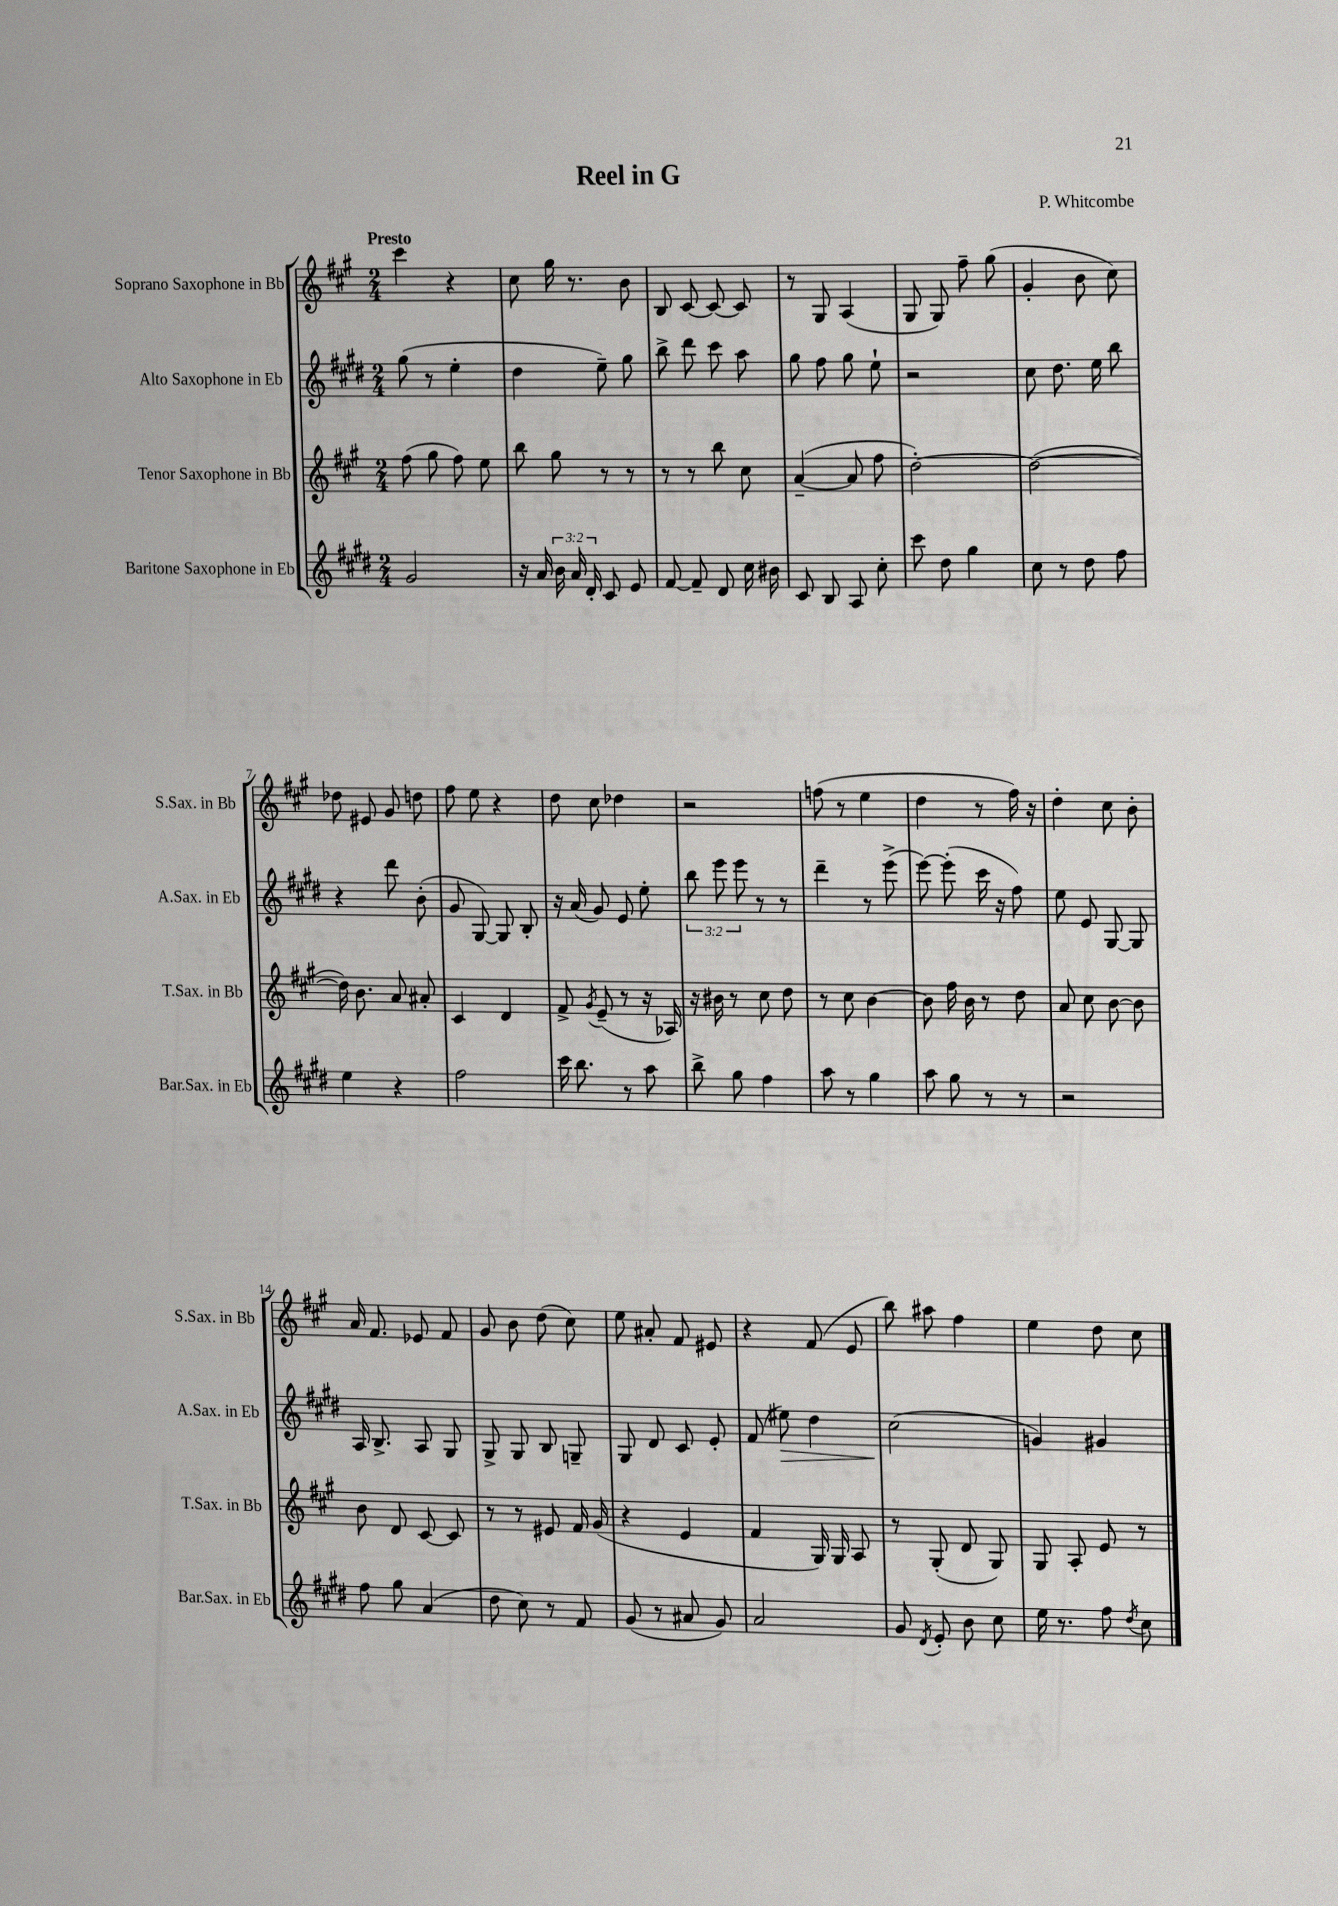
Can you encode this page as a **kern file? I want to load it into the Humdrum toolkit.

**kern	**kern	**kern	**kern
*staff4	*staff3	*staff2	*staff1
*clefG2	*clefG2	*clefG2	*clefG2
*k[f#c#g#d#]	*k[f#c#g#]	*k[f#c#g#d#]	*k[f#c#g#]
*M2/4	*M2/4	*M2/4	*M2/4
2g#	(8ff#	(8gg#	4ccc#
.	8gg#	8r	.
.	8ff#)	4ee'	4r
.	8ee	.	.
=	=	=	=
16r	8bb	4dd#	8cc#
16a	.	.	.
24b	8gg#	.	16gg#
24a	.	.	.
.	.	.	8.r
24d#'	.	.	.
8c#	8r	8ee~)	.
8e	8r	8gg#	8b
=	=	=	=
[8f#	8r	8bb^	8B
8f#~]	8r	8ddd#	[8c#
8d#	8bb	8ccc#	8c#_
16cc#	8cc#	8aa	8c#]
16b#	.	.	.
=	=	=	=
8c#	([4a~	8gg#	8r
8B	.	8ff#	8G#
8A	8a]	8gg#	(4A
8cc#'	8ff#	8ee`	.
=	=	=	=
8ccc#	[2dd')	2r	8G#
8dd#	.	.	8G#)
4gg#	.	.	8ff#~
.	.	.	(8gg#
=	=	=	=
8cc#	(2dd_	8cc#	4g#'
8r	.	8.dd#	.
8dd#	.	.	8b
.	.	16ee	.
8ff#	.	8bb	8cc#)
=	=	=	=
4ee	16dd])	4r	8dd-
.	8.b	.	.
.	.	.	8e#
4r	8a	8ddd#	8g#
.	8a#'	(8b'	8dd
=	=	=	=
2ff#	4c#	8g#	8ff#
.	.	[8G#)	8ee
.	4d	8G#]	4r
.	.	8B'	.
=	=	=	=
16ccc#	8f#^	16r	8dd
8.bb	.	(16a	.
.	8qg#	.	.
.	(8e~	8g#)	8cc#
8r	8r	8e	4dd-
8aa	16r	8ee'	.
.	16A-)	.	.
=	=	=	=
8bb^	16r	12bb	2r
.	16b#	.	.
.	.	12eee	.
8gg#	8r	.	.
.	.	12eee	.
4ff#	8cc#	8r	.
.	8dd	8r	.
=	=	=	=
8aa	8r	4ddd#~	(8ff
8r	8cc#	.	8r
4gg#	[4b	8r	4ee
.	.	(8eee^	.
=	=	=	=
8aa	8b]	[8eee)	4dd
8gg#	16ff#	(8eee']	.
.	16b	.	.
8r	8r	16ccc#	8r
.	.	16r	.
8r	8dd	8ff#)	16ff#)
.	.	.	16r
=	=	=	=
2r	8a	8ee	4dd'
.	8cc#	8e	.
.	[8b	[8G#	8cc#
.	8b]	8G#]	8b'
=	=	=	=
8ff#	8b	16A	16a
.	.	8.B^	8.f#
8gg#	8d	.	.
(4a	[8c#	8A	8e-
.	8c#]	8G#	8f#
=	=	=	=
8dd#	8r	8G#^	8g#
8cc#)	8r	8G#	8b
8r	8e#	8B	(8dd
8f#	16f#	8G~	8cc#)
.	(16g#	.	.
=	=	=	=
(8g#	4r	8G#	8ee
8r	.	8d#	8a#'
8a#	4e	8c#	8f#
8g#)	.	8e'	8e#
=	=	=	=
2a	4f#	(8f#	4r
.	.	8ee#)	.
.	16G#)	4dd#	(8f#
.	16G#	.	.
.	8A	.	8e
=	=	=	=
8g#	8r	(2cc#	8bb)
8qd#	.	.	.
8e'	(8G#'	.	8aa#
8b	8d	.	4ff#
8cc#	8G#)	.	.
=	=	=	=
16ee	8G#	4g)	4ee
8.r	.	.	.
.	8A'	.	.
8ff#	8e	4g#	8dd
8qdd#	.	.	.
8cc#	8r	.	8cc#
==	==	==	==
*-	*-	*-	*-
